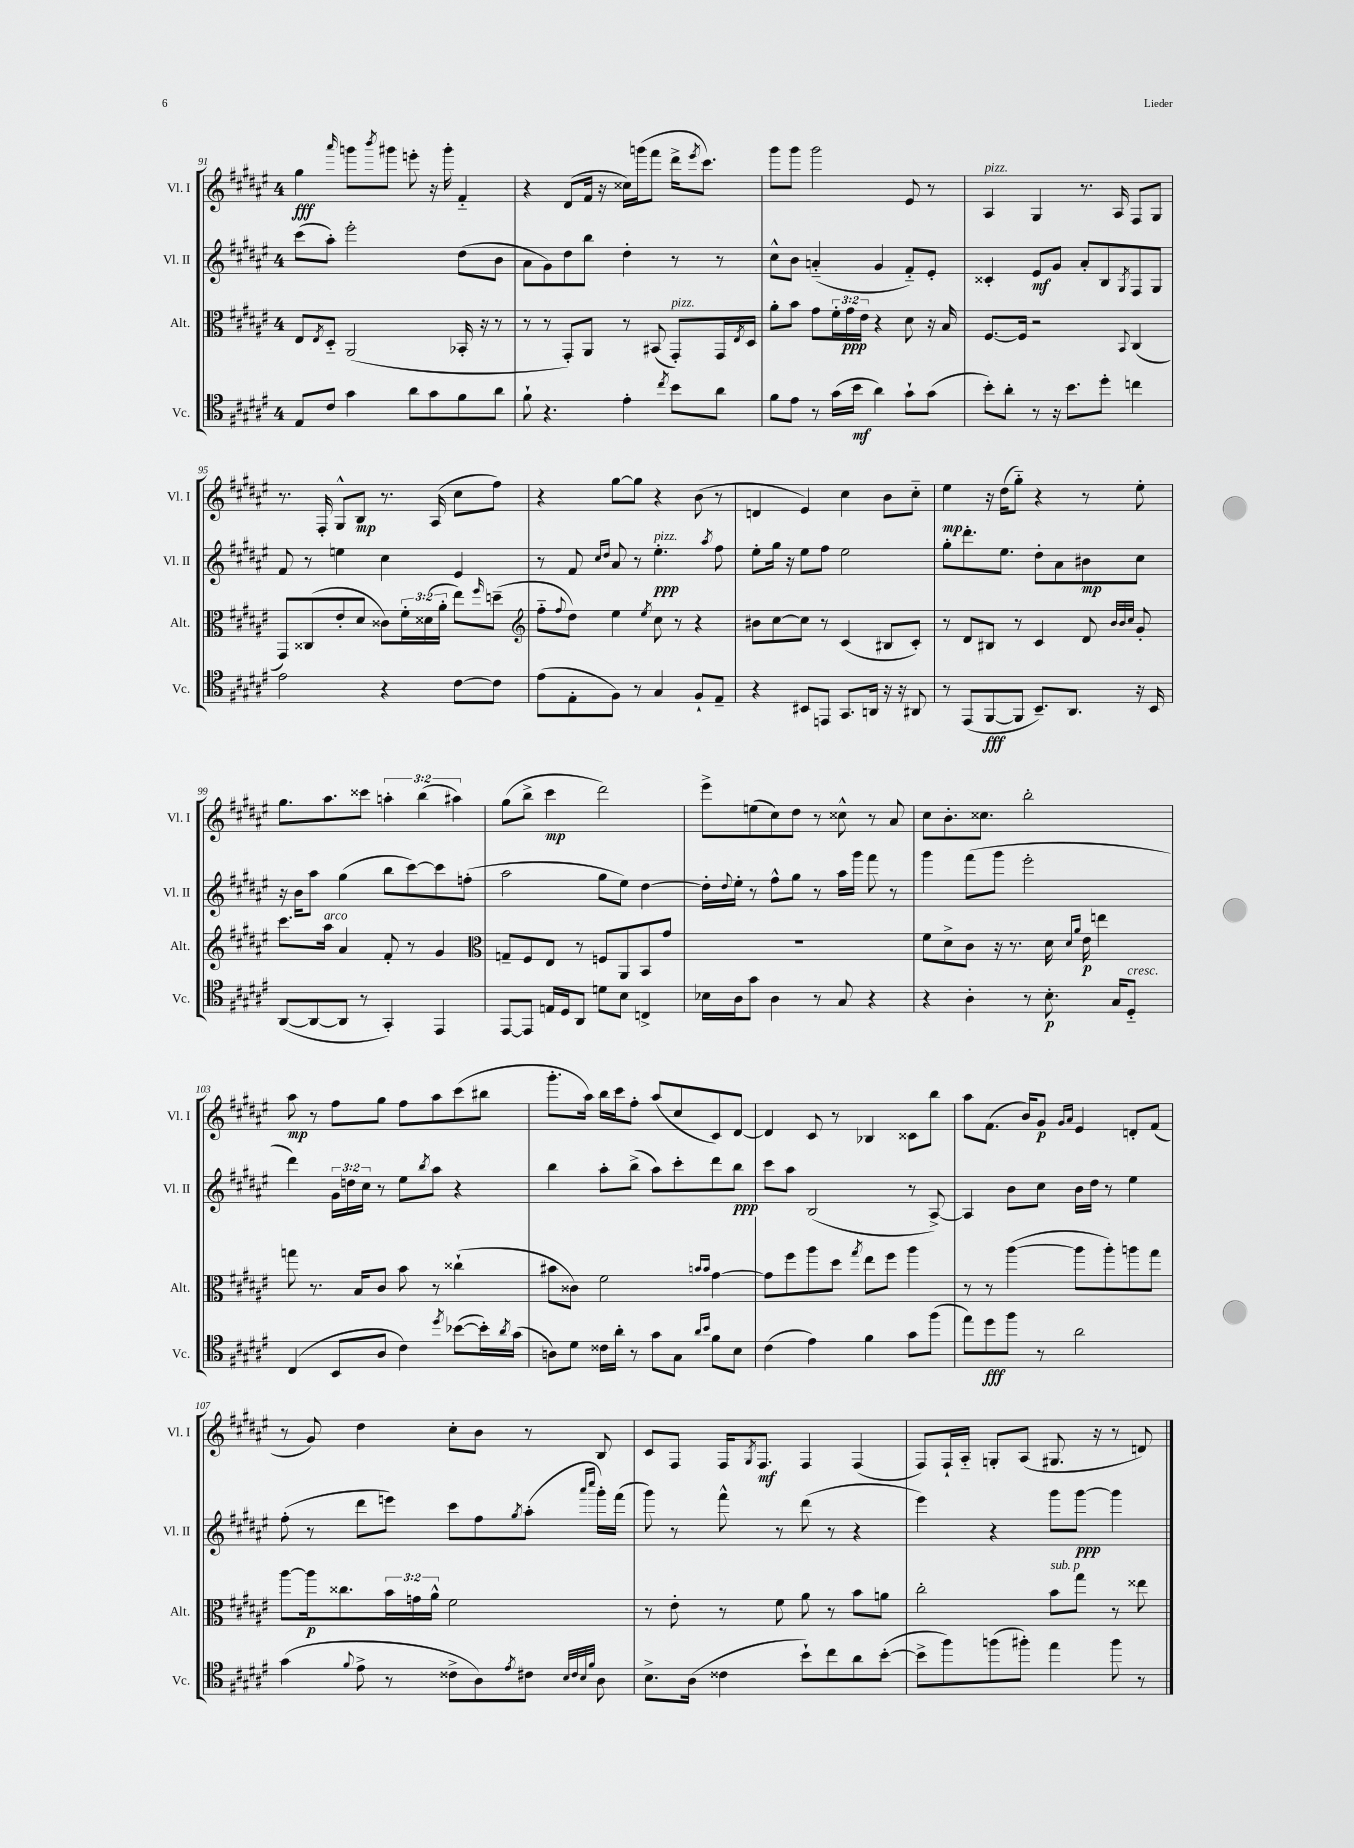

**kern	**kern	**kern	**kern
*staff4	*staff3	*staff2	*staff1
*clefC4	*clefC3	*clefG2	*clefG2
*k[f#c#g#d#a#e#]	*k[f#c#g#d#a#e#]	*k[f#c#g#d#a#e#]	*k[f#c#g#d#a#e#]
*M4/4	*M4/4	*M4/4	*M4/4
8E#	8E#	(8ccc#	4gg#
.	8qE#	.	.
8c#	8D#'~	8aa#')	.
.	.	.	16qqaaa#
4g#	(2AA#	2eee#'	8ggg
.	.	.	8qbbb
.	.	.	8ggg#
8a#	.	.	8eee'
8g#	.	.	16r
.	.	.	16ggg#'
8f#	16BB-'	(8dd#	4f#'~
.	16r	.	.
8a#	8r	8b	.
=	=	=	=
8f#`	8r	8a#	4r
4.r	8r	8g#)	.
.	8GG#')	8dd#	(8d#
.	8AA#	8bb	16f#
.	.	.	16r
4e#'	8r	4dd#'	16cc##)
.	.	.	(16ggg
.	(8BB#	.	8fff#
8qcc#	.	.	.
8b	8GG#')	8r	16ddd#^
.	.	.	8qeee#
.	.	.	8.ccc#)
8a#	16GG#	8r	.
.	8qE#	.	.
.	16D#	.	.
=	=	=	=
8f#	8a#'	8cc#^^	8ggg#
8e#	8b	8b	8ggg#
8r	8g#	(4a'~	2ggg#
(16g#	24f#'	.	.
.	24g#	.	.
16b	.	.	.
.	24e#	.	.
4a#)	4r	4g#	.
8g#`	8d#	8f#'~)	8e#
(8g#	16r	8e#'	8r
.	16B	.	.
=	=	=	=
8b')	[8.F#	4c##'	4A#
8a#'	.	.	.
.	16F#]	.	.
8r	2r	8e#	4G#
16r	.	8g#	.
8.b	.	.	.
.	.	8a#'	8.r
8dd#'	.	8B	.
.	.	.	16A#
.	8qqBB	8qG#	.
4cc	(4C#	8F#	8F#
.	.	8G#	8G#
=	=	=	=
2e#	8GG#)	8f#	8.r
.	(8C##	8r	.
.	.	.	16F#'
.	8e#'	4ee	8G#^^
.	8d#	.	8B
4r	8c##)	4cc#	8.r
.	24f#'	.	.
.	(24d##	.	.
.	.	.	(16A#
.	24a#'	.	.
[8c#	8ee#)	4e#	8cc#
.	16qqff#	.	.
8c#]	(8dd~	.	8ff#)
=	=	=	=
*	*clefG2	*	*
(8e#	8ff#'~	8r	4r
.	8qqff#	.	.
8E#'	8dd#)	8f#	.
.	.	16qqcc#	.
.	.	16qqdd#	.
8F#)	4ee#	8a#	[8gg#
8r	.	8r	8gg#]
.	8qee#	.	.
4G#	8cc#	4.ee#'	4r
.	8r	.	.
8F#`	4r	.	(8b
.	.	8qaa#	.
8E#~	.	8ff#	8r
=	=	=	=
4r	8b#	8ee#'	4d
.	[8cc#	16gg#	.
.	.	16r	.
8BB#	8cc#]	8ee#	4e#)
8EE	8r	8ff#	.
8.GG#	(4c#	2ee#	4cc#
16AA	.	.	.
16r	8B#	.	8b
16r	.	.	.
8AA#	8c#')	.	8cc#'~
=	=	=	=
8r	8r	8gg#'	4ee#
(8EE#	8d#	8.ddd#'	.
[8FF#	8B#	.	16r
.	.	8.ee#	(16dd#
8FF#]	8r	.	8gg#'~)
8.BB~)	4c#	8dd#'	4r
.	.	8a#	.
8.AA#	.	.	.
.	8d#	8b#	8r
.	32qqb	.	.
.	32qqb	.	.
.	32qqcc#	.	.
16r	8g#'	8cc#	8ee#'
16BB	.	.	.
=	=	=	=
([8AA#	8.ccc#	16r	8.gg#
.	.	16b	.
8AA#_	.	8aa#	.
.	16aa#	.	8.aa#
8AA#]	4a#	(4gg#	.
8r	.	.	8ccc##
4GG#')	8f#'	8bb	6aa'
.	8r	[8ccc#)	.
.	.	.	(6bb
4EE#	4g#	8ccc#]	.
.	.	.	6aa#)
.	.	(8ff'	.
=	=	=	=
*	*clefC3	*	*
[8EE#	8G~	2aa#	(8gg#
8EE#]	8F#	.	8bb^
16E	8E#	.	4ccc#
16D#	.	.	.
8AA#	8r	.	.
8d	8F	8gg#	2ddd#)
8B	8AA#	8ee#)	.
4C^	8BB	[4dd#	.
.	8g#	.	.
=	=	=	=
16B-	1r	16dd#']	8eee#^
.	.	8qqdd#	.
16A#	.	16ee#'	.
8g#	.	8r	(8ee
4A#	.	8ff#^^	8cc#)
.	.	8gg#	8dd#
8r	.	8r	8r
8G#	.	16aa#	8cc##^^
.	.	16ggg#	.
4r	.	8fff#	8r
.	.	8r	8a#
=	=	=	=
4r	8f#	4ggg#	8cc#
.	8d#^	.	8.b'
4A#'	8c#	(8fff#	.
.	.	.	8.cc##
.	16r	8ggg#	.
.	8.r	.	.
8r	.	2eee#'	2bb'
8.B'	16d#	.	.
.	16qqd#	.	.
.	16qqa#	.	.
.	16e#	.	.
.	4ee	.	.
16G#	.	.	.
8D#'~	.	.	.
=	=	=	=
(4C#	8gg	4ddd#)	8aa#
.	8.r	.	8r
8BB	.	24g#	8ff#
.	.	24dd	.
.	16B	.	.
.	.	24cc#	.
8A#	8c#	8r	8gg#
4c#)	8b	8ee#	8ff#
.	.	8qbb	.
.	8r	8aa#	8aa#
8qdd#	.	.	.
([8b-	(4cc##`	4r	(8ccc#
16b-'])	.	.	8bb#
8qa#	.	.	.
(16g#	.	.	.
=	=	=	=
8A)	8b#	4bb	8.ggg#'
8d#	8c##)	.	.
.	.	.	16aa#)
16c##	2f#	8aa#'	16bb
16a#'	.	.	16ccc#
8r	.	(8bb^	8ff#'
8g#	.	8aa#)	(8aa#
8G#	.	8ccc#'	8cc#
16qqa#	16qqb	.	.
16qqb	16qqb	.	.
8f#	[4g#	8ddd#	8c#)
8B	.	8bb	[8d#
=	=	=	=
(4c#	8g#]	8ccc#	4d#]
.	8ff#	8aa#	.
4e#)	8aa#	(2B	8c#
.	8dd#	.	8r
.	8qgg#	.	.
4f#	8ee#	.	4B-
.	8ff#	.	.
8g#	4aa#	8r	8c##
(8ff#	.	[8A#^)	8bb
=	=	=	=
8ee#)	8r	4A#]	8aa#
8dd#	8r	.	(8.f#
8ff#	([4aa#	8b	.
.	.	.	16b)
8r	.	8cc#	8g#
.	.	.	16qqg#
.	.	.	16qqa#
2a#	8aa#]	16b	4e#
.	.	16dd#	.
.	8aa#')	8r	.
.	8aa	4ee#	8d'
.	8gg#	.	(8f#
=	=	=	=
(4g#	[8aa#	(8ff#'	8r
.	16aa#]	8r	8g#)
.	8.cc##	.	.
8qqf#	.	.	.
8e#^	.	8ddd#	4dd#
8r	24b	8eee)	.
.	24g	.	.
.	24a#^^	.	.
8c##^	2f#	8ccc#	8cc#'
8A#)	.	8ff#	8b
8qe#	.	8qgg#	.
8c#	.	(8aa#'	8r
32qqB	.	.	.
32qqc#	.	.	.
32qqB	.	16qqaaa#	.
32qqf#	.	16qqcccc#	.
8A#	.	16ggg#')	8B
.	.	(16fff#	.
=	=	=	=
8.B^	8r	8ggg#)	8c#
.	8e#'	8r	8F#
(16A#	.	.	.
4c##	8r	8fff#^^	16F#
.	.	.	8qG#
.	.	.	8.F#
.	8f#	8r	.
8b`)	8a#	(8ddd#	4F#
8cc#	8r	8r	.
8a#	8b	4r	(4F#
([8b'	8a	.	.
=	=	=	=
8b^]	2cc#'	4eee#)	8F#)
8ff#)	.	.	16F#`
.	.	.	16A#'~
(8ff	.	4r	8G'
8ff#')	.	.	(8A#
4ee#	8b	8ggg#	8.G#
.	8gg#	[8ggg#	.
.	.	.	16r
8ff#	8r	4ggg#]	8r
8r	8ee##	.	8d)
==	==	==	==
*-	*-	*-	*-
